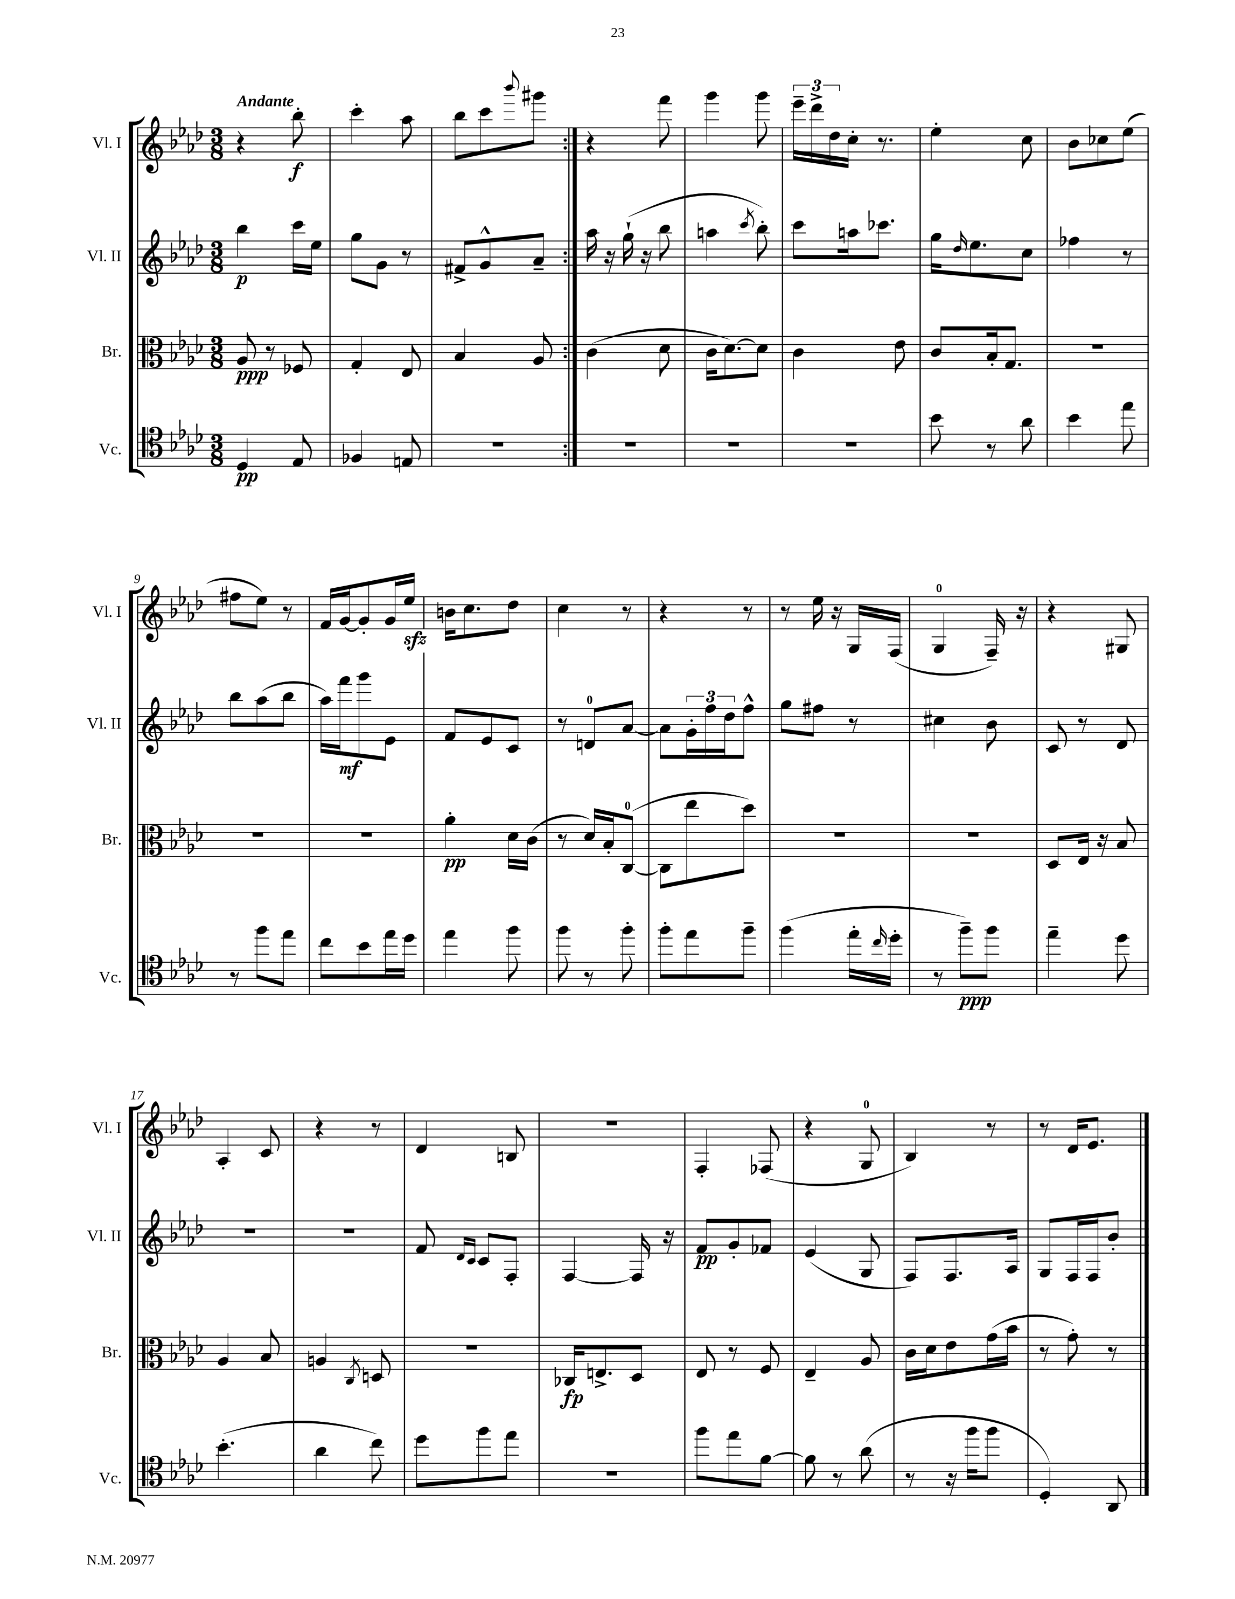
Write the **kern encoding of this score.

**kern	**dynam	**kern	**dynam	**kern	**dynam	**kern	**dynam
*part4	*part4	*part3	*part3	*part2	*part2	*part1	*part1
*staff4	*staff4	*staff3	*staff3	*staff2	*staff2	*staff1	*staff1
*I"Vc.	*	*I"Br.	*	*I"Vl. II	*	*I"Vl. I	*
*I'Vc.	*	*I'Br.	*	*I'Vl. II	*	*I'Vl. I	*
*clefC4	*	*clefC3	*	*clefG2	*	*clefG2	*
*k[b-e-a-d-]	*	*k[b-e-a-d-]	*	*k[b-e-a-d-]	*	*k[b-e-a-d-]	*
*M3/8	*	*M3/8	*	*M3/8	*	*M3/8	*
=1	=1	=1	=1	=1	=1	=1	=1
!	!	!	!	!	!	!LO:TX:a:B:t=Andante	!
4D-/	pp	8A-/	ppp	4bb-\	p	4r	.
.	.	8r	.	.	.	.	.
8E-/	.	8F-X/	.	16ccc\LL	.	8bb-'\	f
.	.	.	.	16ee-\JJ	.	.	.
=2	=2	=2	=2	=2	=2	=2	=2
4F-X/	.	4G'/	.	8gg\L	.	4ccc'\	.
.	.	.	.	8g\J	.	.	.
8En/	.	8E-/	.	8r	.	8aa-\	.
=3	=3	=3	=3	=3	=3	=3	=3
4.r	.	4B-/	.	8f#X^/L	.	8bb-\L	.
.	.	.	.	8g^^/	.	8ccc\	.
.	.	.	.	.	.	8qqbbb-/	.
.	.	8A-/	.	8a-~/J	.	8ggg#X\J	.
=4:|!	=4:|!	=4:|!	=4:|!	=4:|!	=4:|!	=4:|!	=4:|!
4.r	.	(4c\	.	16aa-\	.	4r	.
.	.	.	.	16r	.	.	.
.	.	.	.	(16gg`\	.	.	.
.	.	.	.	16r	.	.	.
.	.	8d-\	.	8bb-\	.	8fff\	.
=5	=5	=5	=5	=5	=5	=5	=5
4.r	.	16c\KL	.	4aan\	.	4ggg\	.
.	.	[8.d-\)	.	.	.	.	.
.	.	.	.	8qccc/	.	.	.
.	.	8d-\J]	.	8bb-'\)	.	8ggg\	.
=6	=6	=6	=6	=6	=6	=6	=6
4.r	.	4c\	.	8ccc\L	.	24eee-~\LL	.
.	.	.	.	.	.	24ddd-^\	.
.	.	.	.	.	.	24dd-\	.
.	.	.	.	16aan\k	.	16cc'\JJ	.
.	.	.	.	8.ccc-X\J	.	8.r	.
.	.	8e-\	.	.	.	.	.
=7	=7	=7	=7	=7	=7	=7	=7
8b-\	.	8c/L	.	16gg\KL	.	4ee-'\	.
.	.	.	.	16qqdd-/	.	.	.
.	.	.	.	8.ee-\	.	.	.
8r	.	16B-'/k	.	.	.	.	.
.	.	8.G/J	.	.	.	.	.
8a-\	.	.	.	8cc\J	.	8cc\	.
=8	=8	=8	=8	=8	=8	=8	=8
4b-\	.	4.r	.	4ff-X\	.	8b-\L	.
.	.	.	.	.	.	8cc-X\	.
8ee-\	.	.	.	8r	.	(8ee-\J	.
!!LO:LB:g=z
=9	=9	=9	=9	=9	=9	=9	=9
8r	.	4.r	.	8bb-\L	.	8ff#X\L	.
8ff\L	.	.	.	(8aa-\	.	8ee-\J)	.
8ee-\J	.	.	.	8bb-\J	.	8r	.
=10	=10	=10	=10	=10	=10	=10	=10
8cc\L	.	4.r	.	16aa-\LL)	.	16f/LL	.
.	.	.	.	16fff\J	mf	[16g/J	.
8b-\	.	.	.	8ggg\	.	8g'/]	.
16ee-\L	.	.	.	8e-\J	.	16g/L	.
16dd-\JJ	.	.	.	.	.	16ee-zz/JJ	.
=11	=11	=11	=11	=11	=11	=11	=11
4ee-\	.	4a-'\	pp	8f/L	.	16bn\KL	.
.	.	.	.	.	.	8.cc\	.
.	.	.	.	8e-/	.	.	.
8ff\	.	16d-\LL	.	8c/J	.	8dd-\J	.
.	.	(16c\JJ	.	.	.	.	.
=12	=12	=12	=12	=12	=12	=12	=12
8ff\	.	8r	.	8r	.	4cc\	.
8r	.	16d-/LL)	.	8dn/L	.	.	.
.	.	16B-'/J	.	.	.	.	.
8ff'\	.	([8C/J	.	[8a-/J	.	8r	.
=13	=13	=13	=13	=13	=13	=13	=13
8ff'\L	.	8C\L]	.	8a-\L]	.	4r	.
8ee-\	.	8ee-\	.	24g'\L	.	.	.
.	.	.	.	24ff\	.	.	.
.	.	.	.	24dd-\J	.	.	.
8ff~\J	.	8dd-\J)	.	8ff^^\J	.	8r	.
=14	=14	=14	=14	=14	=14	=14	=14
(4ff\	.	4.r	.	8gg\L	.	8r	.
.	.	.	.	8ff#X\J	.	16ee-\	.
.	.	.	.	.	.	16r	.
16ee-'\LL	.	.	.	8r	.	16G/LL	.
16qqcc/	.	.	.	.	.	.	.
16dd-'\JJ	.	.	.	.	.	(16F/JJ	.
=15	=15	=15	=15	=15	=15	=15	=15
8r	.	4.r	.	4cc#X\	.	4G/	.
8ff~\L)	ppp	.	.	.	.	.	.
8ff\J	.	.	.	8b-\	.	16F~/)	.
.	.	.	.	.	.	16r	.
=16	=16	=16	=16	=16	=16	=16	=16
4ee-~\	.	8D-/L	.	8c/	.	4r	.
.	.	16E-/Jk	.	8r	.	.	.
.	.	16r	.	.	.	.	.
8dd-\	.	8B-/	.	8d-/	.	8G#X/	.
!!LO:LB:g=z
=17	=17	=17	=17	=17	=17	=17	=17
(4.b-'\	.	4A-/	.	4.r	.	4A-'/	.
.	.	8B-/	.	.	.	8c/	.
=18	=18	=18	=18	=18	=18	=18	=18
4a-\	.	4An/	.	4.r	.	4r	.
.	.	8qC/	.	.	.	.	.
8cc\)	.	8Dn/	.	.	.	8r	.
=19	=19	=19	=19	=19	=19	=19	=19
8dd-\L	.	4.r	.	8f/	.	4d-/	.
.	.	.	.	16qqd-/LL	.	.	.
.	.	.	.	16qqc/JJ	.	.	.
8ff\	.	.	.	8c/L	.	.	.
8ee-\J	.	.	.	8F'/J	.	8Bn/	.
=20	=20	=20	=20	=20	=20	=20	=20
4.r	.	16C-X/KL	fp	[4F/	.	4.r	.
.	.	8.En^/	.	.	.	.	.
.	.	8D-/J	.	16F/]	.	.	.
.	.	.	.	16r	.	.	.
=21	=21	=21	=21	=21	=21	=21	=21
8ff\L	.	8E-/	.	8f/L	pp	4F'/	.
8ee-\	.	8r	.	8g'/	.	.	.
[8f\J	.	8F/	.	8f-X/J	.	(8F-X/	.
=22	=22	=22	=22	=22	=22	=22	=22
8f\]	.	4E-~/	.	(4e-/	.	4r	.
8r	.	.	.	.	.	.	.
(8a-\	.	8A-/	.	8G/	.	8G/	.
=23	=23	=23	=23	=23	=23	=23	=23
8r	.	16c\LL	.	8F/L)	.	4B-/)	.
.	.	16d-\J	.	.	.	.	.
16r	.	8e-\	.	8.F/	.	.	.
16ff\KL	.	.	.	.	.	.	.
8ff\J	.	(16g\L	.	.	.	8r	.
.	.	16b-\JJ	.	16A-/Jk	.	.	.
=24	=24	=24	=24	=24	=24	=24	=24
4D-'/)	.	8r	.	8G/L	.	8r	.
.	.	8g'\)	.	16F/L	.	16d-/KL	.
.	.	.	.	16F/J	.	8.e-/J	.
8AA-/	.	8r	.	8b-'/J	.	.	.
==	==	==	==	==	==	==	==
*-	*-	*-	*-	*-	*-	*-	*-
